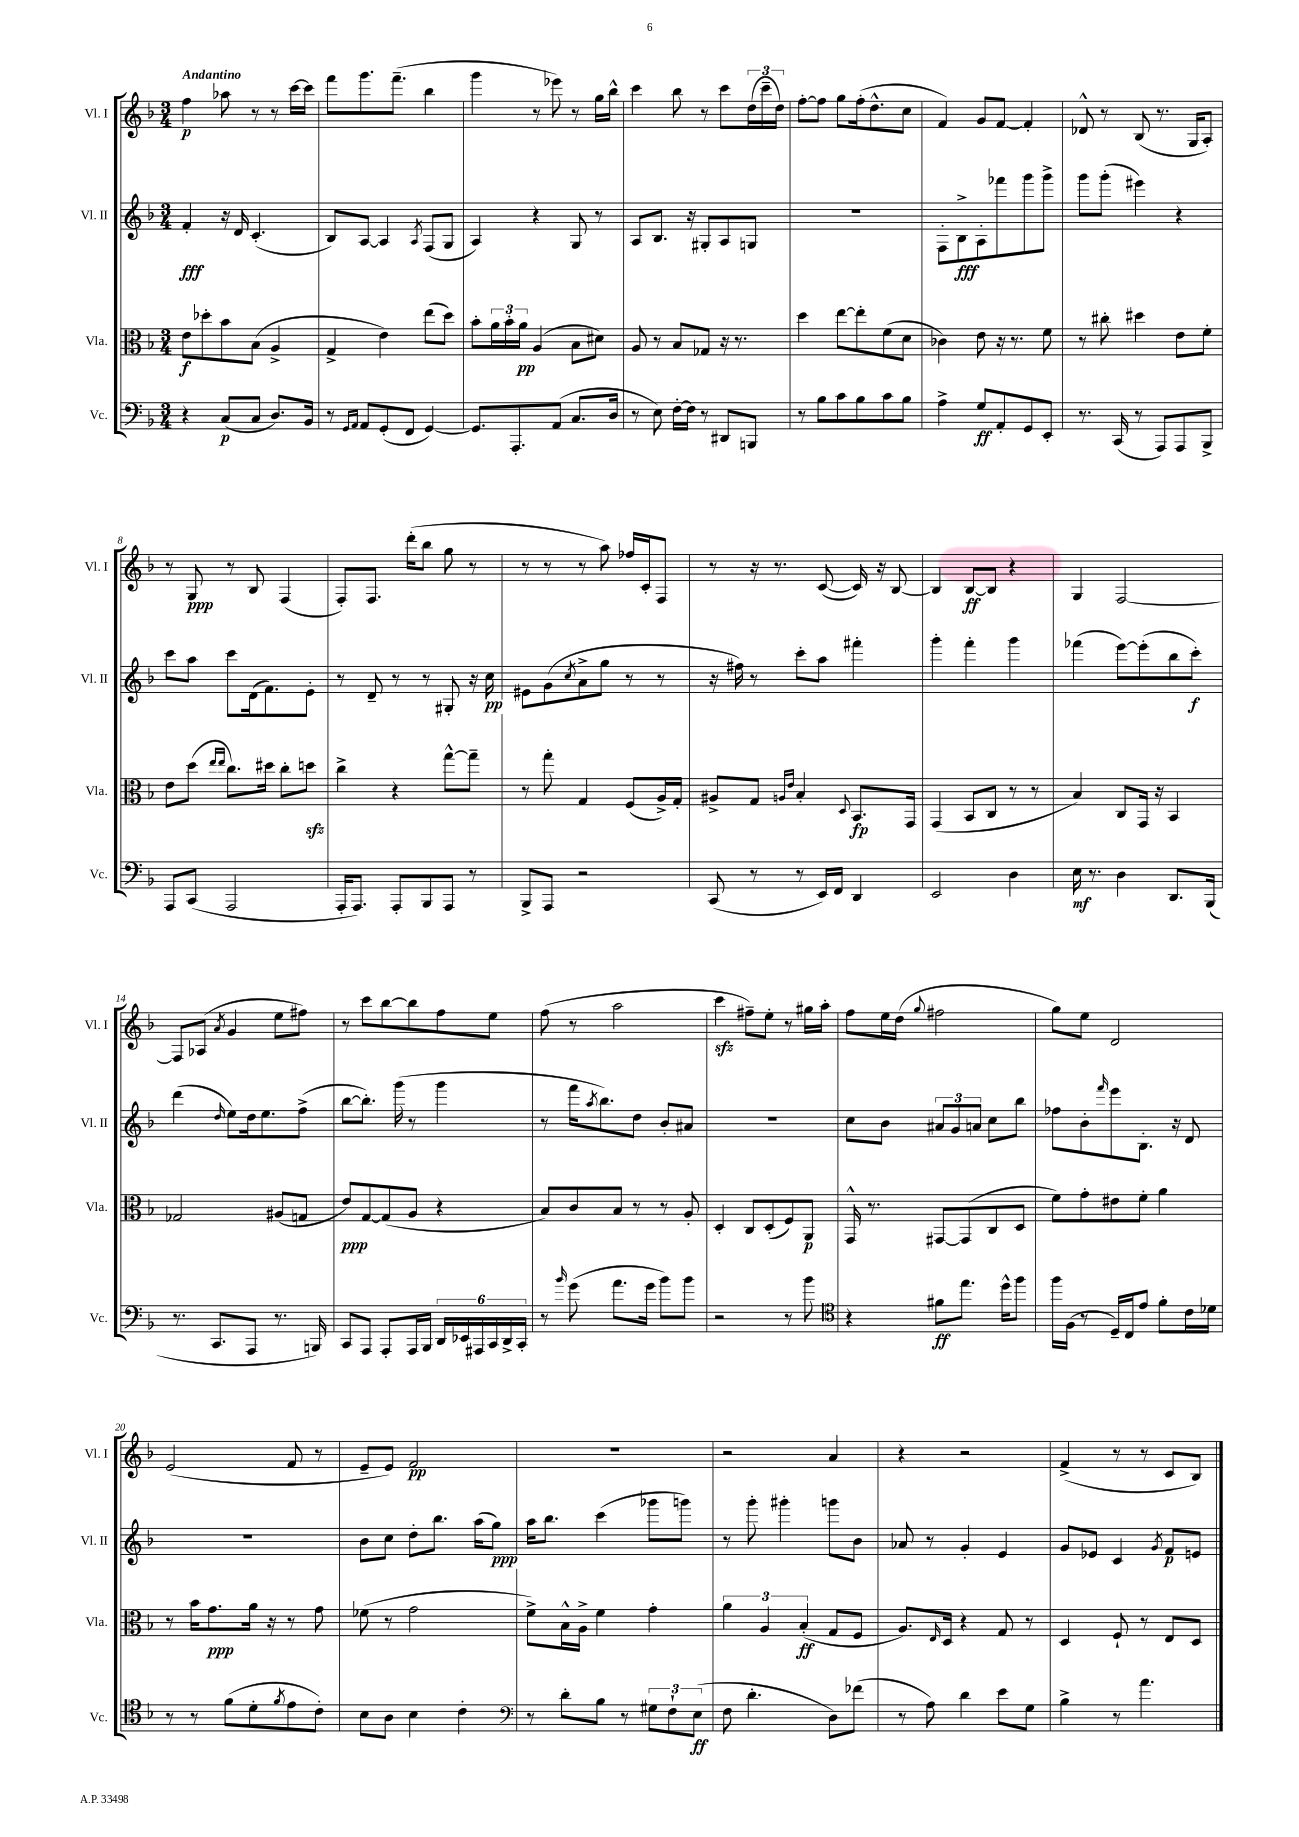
<<
\new StaffGroup <<
\new Staff = "s0" \with { instrumentName = "Vl. I" shortInstrumentName = "Vl. I" } {
    \clef treble \key f \major \numericTimeSignature \time 3/4 \tempo "Andantino"
    f''4\p aes''8 r8 r8 c'''16~ c'''16 |
    f'''8 g'''8. f'''8.--( bes''4 |
    g'''4 r8 ees'''8) r8 g''16 bes''16-^ |
    c'''4 bes''8 r8 c'''8 \tuplet 3/2 { d''16( c'''16-- d''16) } |
    f''8~-. f''8 g''8 f''16-.( d''8.-^ c''8 |
    f'4) g'8 f'8~ f'4-. |
    des'8-^ r8 bes8( r8. g16 a8-.) |
    r8 g8\ppp r8 bes8 f4( |
    f8-.) f8. d'''16-.( bes''8 g''8 r8 |
    r8 r8 r8 a''8) fes''16 c'16-. f8 |
    r8 r16 r8. c'8~( c'16) r16 bes8~ |
    bes4 bes8~\ff bes8 r4 |
    g4 f2~ |
    f8 aes8( \acciaccatura { a'8 } g'4 e''8 fis''8) |
    r8 c'''8 bes''8~ bes''8 f''8 e''8 |
    f''8( r8 a''2 |
    c'''4\sfz fis''8--) e''8-. r8 gis''16 a''16-. |
    f''8 e''16 d''16( \appoggiatura { g''8 } fis''2 |
    g''8) e''8 d'2 |
    e'2( f'8 r8 |
    e'8-- e'8) f'2\pp |
    R2. |
    r2 a'4 |
    r4 r2 |
    f'4->( r8 r8 c'8 bes8) \bar "|." |
}
\new Staff = "s1" \with { instrumentName = "Vl. II" shortInstrumentName = "Vl. II" } {
    \clef treble \key f \major \numericTimeSignature \time 3/4
    f'4-.\fff r16 d'16 c'4.-.( |
    bes8) a8~ a4 \acciaccatura { a8 } f8( g8 |
    a4) r4 g8 r8 |
    a8 bes8. r16 gis8-. a8 g8 |
    R2. |
    f8-. bes8->\fff a8-. fes'''8 g'''8 g'''8-> |
    g'''8 g'''8-.( eis'''4) r4 |
    c'''8 a''8 c'''8 d'16( f'8.) e'8-. |
    r8 d'8-- r8 r8 gis8-. r16 c''16\pp |
    eis'8 g'8( \acciaccatura { c''8 } a'8-> g''8 r8 r8 |
    r16 fis''16) r8 c'''8-. a''8 fis'''4-. |
    g'''4-. f'''4-. g'''4 |
    fes'''4( e'''8~) e'''8-.( bes''8 c'''8-.\f) |
    d'''4( \grace { d''16 } e''8) d''16 e''8. f''8->( |
    bes''8~ bes''8.-.) g'''16( r8 g'''4 |
    r8 f'''16 \acciaccatura { a''8 } bes''8.) d''8 bes'8-. ais'8 |
    R2. |
    c''8 bes'8 \tuplet 3/2 { ais'8 g'8 a'8 } c''8 bes''8 |
    fes''8 bes'8-. \grace { f'''16 } e'''8 bes8.-. r16 d'8 |
    R2. |
    bes'8 c''8 d''8-. bes''8. a''16( g''8\ppp) |
    a''16 bes''8. c'''4( ges'''8 g'''8) |
    r8 g'''8-. gis'''4-. g'''8 bes'8 |
    aes'8 r8 g'4-. e'4 |
    g'8 ees'8 c'4 \acciaccatura { g'8 } f'8\p e'8 \bar "|." |
}
\new Staff = "s2" \with { instrumentName = "Vla." shortInstrumentName = "Vla." } {
    \clef alto \key f \major \numericTimeSignature \time 3/4
    e'8\f des''8-. bes'8 bes8( a4-> |
    g4-> e'4) e''8( d''8) |
    bes'8-. \tuplet 3/2 { a'16 bes'16-. a'16\pp } a4( bes8 dis'8) |
    a8 r8 bes8 ges8 r16 r8. |
    d''4 e''8~ e''8-. f'8( d'8 |
    ces'4) e'8 r16 r8. f'8 |
    r8 cis''8-. dis''4 e'8 f'8-. |
    e'8 d''8( \grace { e''16 e''16 } c''8.) dis''16 c''8-. d''8\sfz |
    c''4-> r4 g''8~-^ g''8-- |
    r8 g''8-. g4 f8( a16->) g16-. |
    ais8-> g8 \grace { a16 e'16 } bes4-. \appoggiatura { d8 } bes,8.\fp g,16 |
    g,4( bes,8 c8 r8 r8 |
    bes4) c8 g,16 r16 bes,4 |
    ges2 ais8( g8 |
    e'8\ppp) g8~ g8( a8 r4 |
    bes8) c'8 bes8 r8 r8 a8-. |
    d4-. c8 d8-.( f8) a,8\p |
    g,16-^ r8. gis,8~ gis,8( c8 d8 |
    f'8) g'8-. eis'8 f'8-. a'4 |
    r8 bes'16 g'8.\ppp a'16 r16 r8 g'8 |
    fes'8( r8 g'2 |
    f'8->) bes16-^ a16-> f'4 g'4-. |
    \tuplet 3/2 { a'4 a4 bes4-.\ff( } g8 f8 |
    a8.) \grace { e16 } d16 r4 g8 r8 |
    d4 f8-! r8 e8 d8 \bar "|." |
}
\new Staff = "s3" \with { instrumentName = "Vc." shortInstrumentName = "Vc." } {
    \clef bass \key f \major \numericTimeSignature \time 3/4
    r4 c8\p( c8 d8.) bes,16 |
    r8 \grace { g,16 a,16 } a,8 g,8-.( f,8 g,4~) |
    g,8. a,,8.-. a,8( c8. d16 |
    r8 e8) f16~-. f16 r8 dis,8 b,,8 |
    r8 bes8 c'8 bes8 c'8 bes8 |
    a4-> g8\ff a,8-. g,8 e,8-. |
    r8. c,16( r8 a,,8) a,,8 bes,,8-> |
    a,,8 c,8( a,,2 |
    a,,16-. a,,8.) a,,8-. bes,,8 a,,8 r8 |
    bes,,8-> a,,8 r2 |
    c,8( r8 r8 e,16) f,16 d,4 |
    e,2 d4 |
    e16\mf r8. d4 d,8. bes,,16( |
    r8. c,8. a,,8 r8. b,,16) |
    c,8 a,,8 a,,8-. a,,16 bes,,16 \tuplet 6/4 { d,16 ees,16 ais,,16 c,16 d,16-> c,16-. } |
    r8 \grace { bes'16 } g'8( a'8. g'16 bes'8) bes'8 |
    r2 r8 bes'8 |
    \clef tenor r4 fis'8\ff e''8. d''16-^ f''8 |
    f''16 f16( r8 d16--) c16 e'8 f'8-. c'16 des'16 |
    r8 r8 f'8( d'8-. \acciaccatura { f'8 } e'8 c'8-.) |
    bes8 a8 bes4 c'4-. |
    \clef bass r8 d'8-. bes8 r8 \tuplet 3/2 { gis8 f8-! e8\ff( } |
    f8 d'4.-. d8) fes'8( |
    r8 a8) d'4 e'8 g8 |
    bes4-> r8 a'4. \bar "|." |
}
>>
>>
